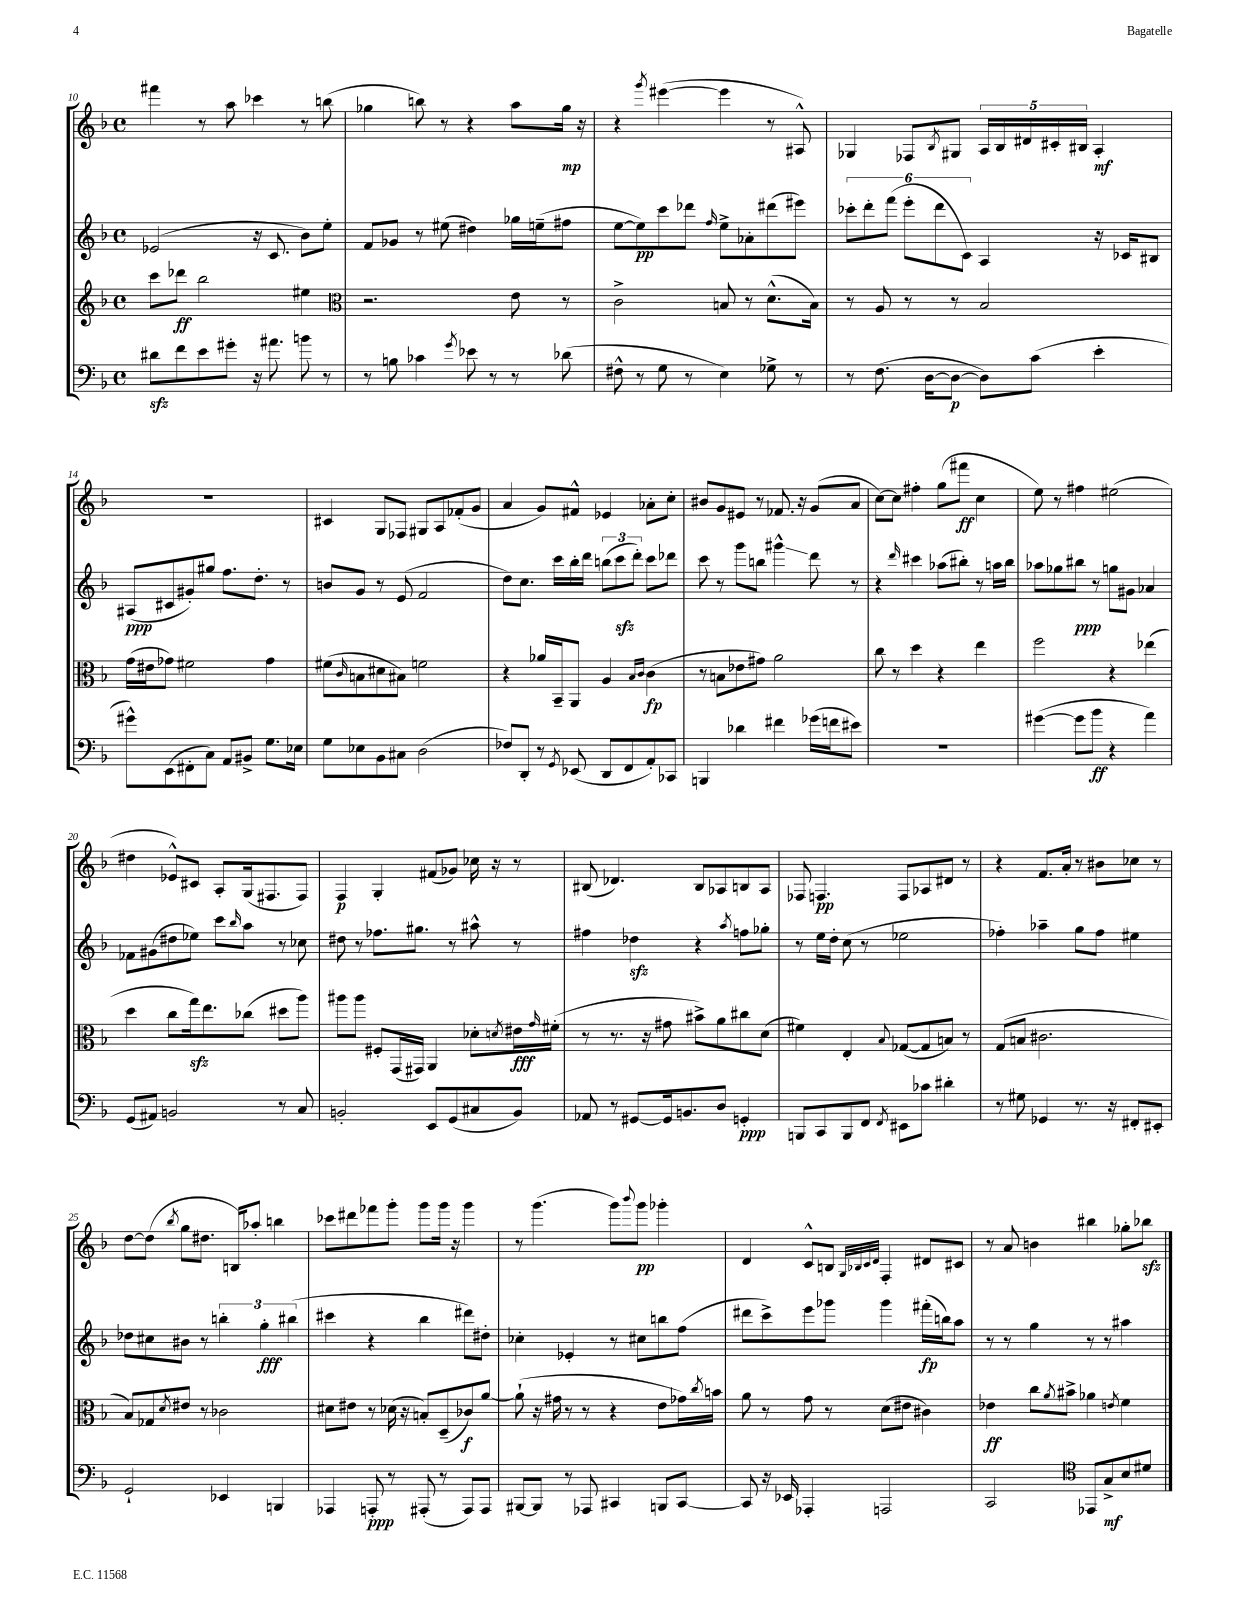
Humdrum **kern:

**kern	**kern	**kern	**kern
*staff4	*staff3	*staff2	*staff1
*clefF4	*clefG2	*clefG2	*clefG2
*k[b-]	*k[b-]	*k[b-]	*k[b-]
*M4/4	*M4/4	*M4/4	*M4/4
*met(c)	*met(c)	*met(c)	*met(c)
8d#\L	8ccc\L	(2e-/	4fff#\
8f\	8ddd-\J	.	.
8e\	2bb-\	.	8r
8g#'\J	.	.	8aa\
16r	.	16r	4ccc-\
8.a#\	.	8.c/	.
8b\	4ee#\	8b-\L)	8r
8r	.	8ee'\J	(8bb\
=	=	=	=
*	*clefC3	*	*
8r	2.r	8f/L	4gg-\
8B\	.	8g-/J	.
4c-\	.	8r	8bb\)
.	.	(8ee#\	8r
8qg/	.	.	.
8e-\	.	4dd#\)	4r
8r	.	.	.
8r	8e\	16gg-\LL	8aa\L
.	.	(16ee~\J	.
(8d-\	8r	8ff#\J	16gg-\Jk
.	.	.	16r
=	=	=	=
8F#^^\	2c^\	[8ee\L	4r
8r	.	8ee\])	.
.	.	.	8qggg/
8G\	.	8ccc\	([4eee#\
8r	.	8ddd-\J	.
.	.	16qqff/	.
4E\)	8B/	8ee^\L	4eee#\]
.	8r	8a-'\	.
8G-^\	(8.d^^\L	(8ddd#\	8r
8r	.	8eee#\J)	8A#^^/)
.	16B\Jk)	.	.
=	=	=	=
8r	8r	12ccc-'\L	4G-/
.	.	12ddd'\	.
(8.F\	8A/	.	.
.	.	(12fff\J	.
.	8r	12eee'\L	8F-/L
[16D\LK	.	.	.
.	.	12ddd\	.
.	.	.	8qB-/
8D\_J	8r	.	8G#/J
.	.	12c\J)	.
8D\]L)	2B-/	4A/	20A/LL
.	.	.	20B-/
.	.	.	20d#/
(8c\J	.	.	.
.	.	.	20c#'/
.	.	.	20B#/JJ
4e'\	.	16r	4A'/
.	.	16c-/LK	.
.	.	8B#/J	.
=	=	=	=
8g#^^\L)	(16g\LL	(8A#/L	1r
.	16e#\J	.	.
(8EE\	8g-\J)	8c#/	.
8FF#'\	2f#\	8g#'/)	.
8C\J)	.	8gg#/J	.
8AA/L	.	8.ff\L	.
8BB#^/J	.	.	.
.	.	8.dd'\J	.
8.G\L	4g-\	.	.
.	.	8r	.
16E-\Jk	.	.	.
=	=	=	=
8G\L	(8f#\L	8b/L	4c#/
.	16qqc/	.	.
8E-\	8B\	8g/J	.
8BB-\	8d#\	8r	8G/L
8C#\J	8B#\J)	(8e/	8F-/J
(2D\	2f\	2f/	8G#/L
.	.	.	8A/
.	.	.	(8f-'/
.	.	.	8g/J
=	=	=	=
8F-/L)	4r	8dd\L)	4a/
8DD'/J	.	8.cc\J	.
8r	16a-/LL	.	8g/L)
.	16BB-~/J	16ccc\LL	.
8qGG/	.	.	.
(8EE-/	8AA/J	16bb-'\	8f#^^/J
.	.	16ddd\JJ	.
8DD/L	4A/	(12bb\L	4e-/
.	.	12ccc\	.
8FF/	.	.	.
.	.	12ddd'\J)	.
.	16qqB-/LL	.	.
.	16qqc/JJ	.	.
8AA'/)	(4c\	8ccc\L	8a-'\L
8CC-/J	.	8ddd-\J	8cc'\J
=	=	=	=
4BBB/	8r	8ccc\	8b#/L
.	8B\L	8r	8g/
4d-\	8e-\	8ggg\L	8e#/J
.	8g#\J)	8bb\J	8r
4f#\	2a\	4ggg#^^\	8.f-/
.	.	.	16r
(16g-\LL	.	8ddd\	(8g/L
16f\J	.	.	.
8e#\J)	.	8r	8a/J
=	=	=	=
1r	8cc\	4r	[8cc\L)
.	8r	.	8cc\]J
.	.	16qqddd/	.
.	4dd\	4ccc#\	4ff#'\
.	4r	(8aa-\L	(8gg\L
.	.	8bb#'\J)	8fff#\J
.	4ee\	8r	4cc\
.	.	16aa\LL	.
.	.	16bb#\JJ	.
=	=	=	=
([4g#\	2ff\	8aa-\L	8ee\)
.	.	8gg-\	8r
8g#\]L	.	8bb#\J	4ff#\
8b-\J	.	8r	.
4r	4r	8gg\L	(2ee#\
.	.	8g#\J	.
4a\)	(4ee-\	4a-/	.
=	=	=	=
(8GG/L	4dd\	8f-\L	4dd#\
8AA#/J)	.	(8g#\	.
2BB/	8cc\L	8dd#\	8e-^^/L)
.	16gg\k)	8ee-\J)	8c#/J
.	8.ee\	.	.
.	.	8ccc\L	8A'/L
.	.	16qqbb-/	.
.	(8cc-\J	8aa\J	(16G/k
.	.	.	8.F#/
8r	8dd#\L	8r	.
8C/	8aa\J)	8cc-\	8F#/J)
=	=	=	=
2BB'/	8aa#\L	8dd#\	4F/
.	8aa#\J	8r	.
.	8F#'/L	8.ff-\L	4G'/
.	(16GG/L	.	.
.	16GG#/JJ)	8.gg#\J	.
8EE/L	4AA/	.	(8f#/L
(8GG/	.	8r	8g-/J)
8C#/	8d-'\L	8aa#^^\	16cc-\
.	.	.	16r
.	8qd/	.	.
8BB/J)	16e#\L	8r	8r
.	16qqg/	.	.
.	(16f#'\JJ	.	.
=	=	=	=
8AA-/	8r	4ff#\	(8B#/
8r	8.r	.	4.d-/)
[8GG#/L	.	4dd-\	.
.	16r	.	.
16GG#/]k	8g#\	.	.
8.BB/	.	.	.
.	8b#^\L)	4r	8B#/L
8D/J	8a\	.	8A-/
.	.	8qaa/	.
4GG'/	8cc#\	8ff\L	8B/
.	(8d\J	8gg-'\J	8A-/J
=	=	=	=
8BBB/L	4f#\)	8r	8F-/
8CC/	.	16ee\LL	4.F/
.	.	16dd'\JJ	.
8BBB/	4E'/	(8cc\	.
8FF/J	.	8r	.
8qFF/	8qqB-/	.	.
8EE#\L	([8G-/L	2ee-\	8F/L
8c-\J	8G-/]	.	8A-/
4d#'\	8B/J)	.	8d#/J
.	8r	.	8r
=	=	=	=
8r	(8G/L	4ff-'\)	4r
8G#\	8B/J	.	.
4GG-/	2.c#\	4aa-~\	8.f/L
.	.	.	16a'/Jk
8.r	.	8gg\L	8r
.	.	8ff-\J	8b#\L
16r	.	.	.
8FF#'/L	.	4ee#\	8cc-\J
8EE#'/J	.	.	8r
=	=	=	=
2GG`/	8B-/L)	8dd-\L	[8dd\L
.	8G-/	8cc#\	(8dd\]J
.	8qd/	.	8qbb-/
.	8e#/J	8b#\J	8gg\L
.	8r	8r	8.dd#\J
4EE-/	2c-\	6bb'\	.
.	.	.	16B/LK)
.	.	.	8aa-'/J
.	.	6gg'\	.
4BBB/	.	.	4bb\
.	.	(6bb#\	.
=	=	=	=
4AAA-/	8d#\L	4ccc#\	8ccc-\L
.	8e#\J	.	8ddd#\
8AAA'/	8r	4r	8fff-\
8r	(16d-\	.	8ggg'\J
.	16r	.	.
(8AAA#'/	8B'/L)	4bb-\	8ggg\L
8r	(8D~/	.	16ggg\Jk
.	.	.	16r
8AAA#/L)	8c-/)	8ddd#\L)	4ggg\
8AAA#/J	[8a/J	8dd#'\J	.
=	=	=	=
[8BBB#/L	(8a`\]	4cc-'\	8r
8BBB#/]J	16r	.	(4.ggg\
.	16g#\	.	.
8r	8r	4e-'/	.
8AAA-/	8r	.	.
4CC#/	4r	8r	8ggg\L)
.	.	.	8qqbbb-/
.	.	8cc#\L	8ggg\J
8BBB/L	8e\L	8bb\	4ggg-'\
[8CC#/J	16g-\L)	(8ff\J	.
.	8qcc/	.	.
.	16b\JJ	.	.
=	=	=	=
8CC#/]	8a\	8ddd#\L	4d/
16r	8r	8ccc^\)	.
16EE-/	.	.	.
4AAA-'/	8g\	8eee\	8c^^/L
.	8r	8ggg-\J	8B/J
.	.	.	32qqG/LLL
.	.	.	32qqB-/
.	.	.	32qqc/
.	.	.	32qqd/JJJ
2AAA/	(8d\L	4ggg-\	4F'/
.	8e#\J	.	.
.	4c#\)	(16fff#'\LL	8d#/L
.	.	16bb\J)	.
.	.	8aa\J	8c#/J
=	=	=	=
2CC/	4e-\	8r	8r
.	.	8r	8a/
.	8cc\L	4gg\	4b\
.	8qa/	.	.
.	8b#^\J	.	.
*clefC4	*	*	*
8EE-/L	4a-\	8r	4bb#\
8G^/	.	8r	.
.	8qe/	.	.
8B-/	4f\	4aa#\	8gg-'\L
8d#/J	.	.	8bb-\J
==	==	==	==
*-	*-	*-	*-
